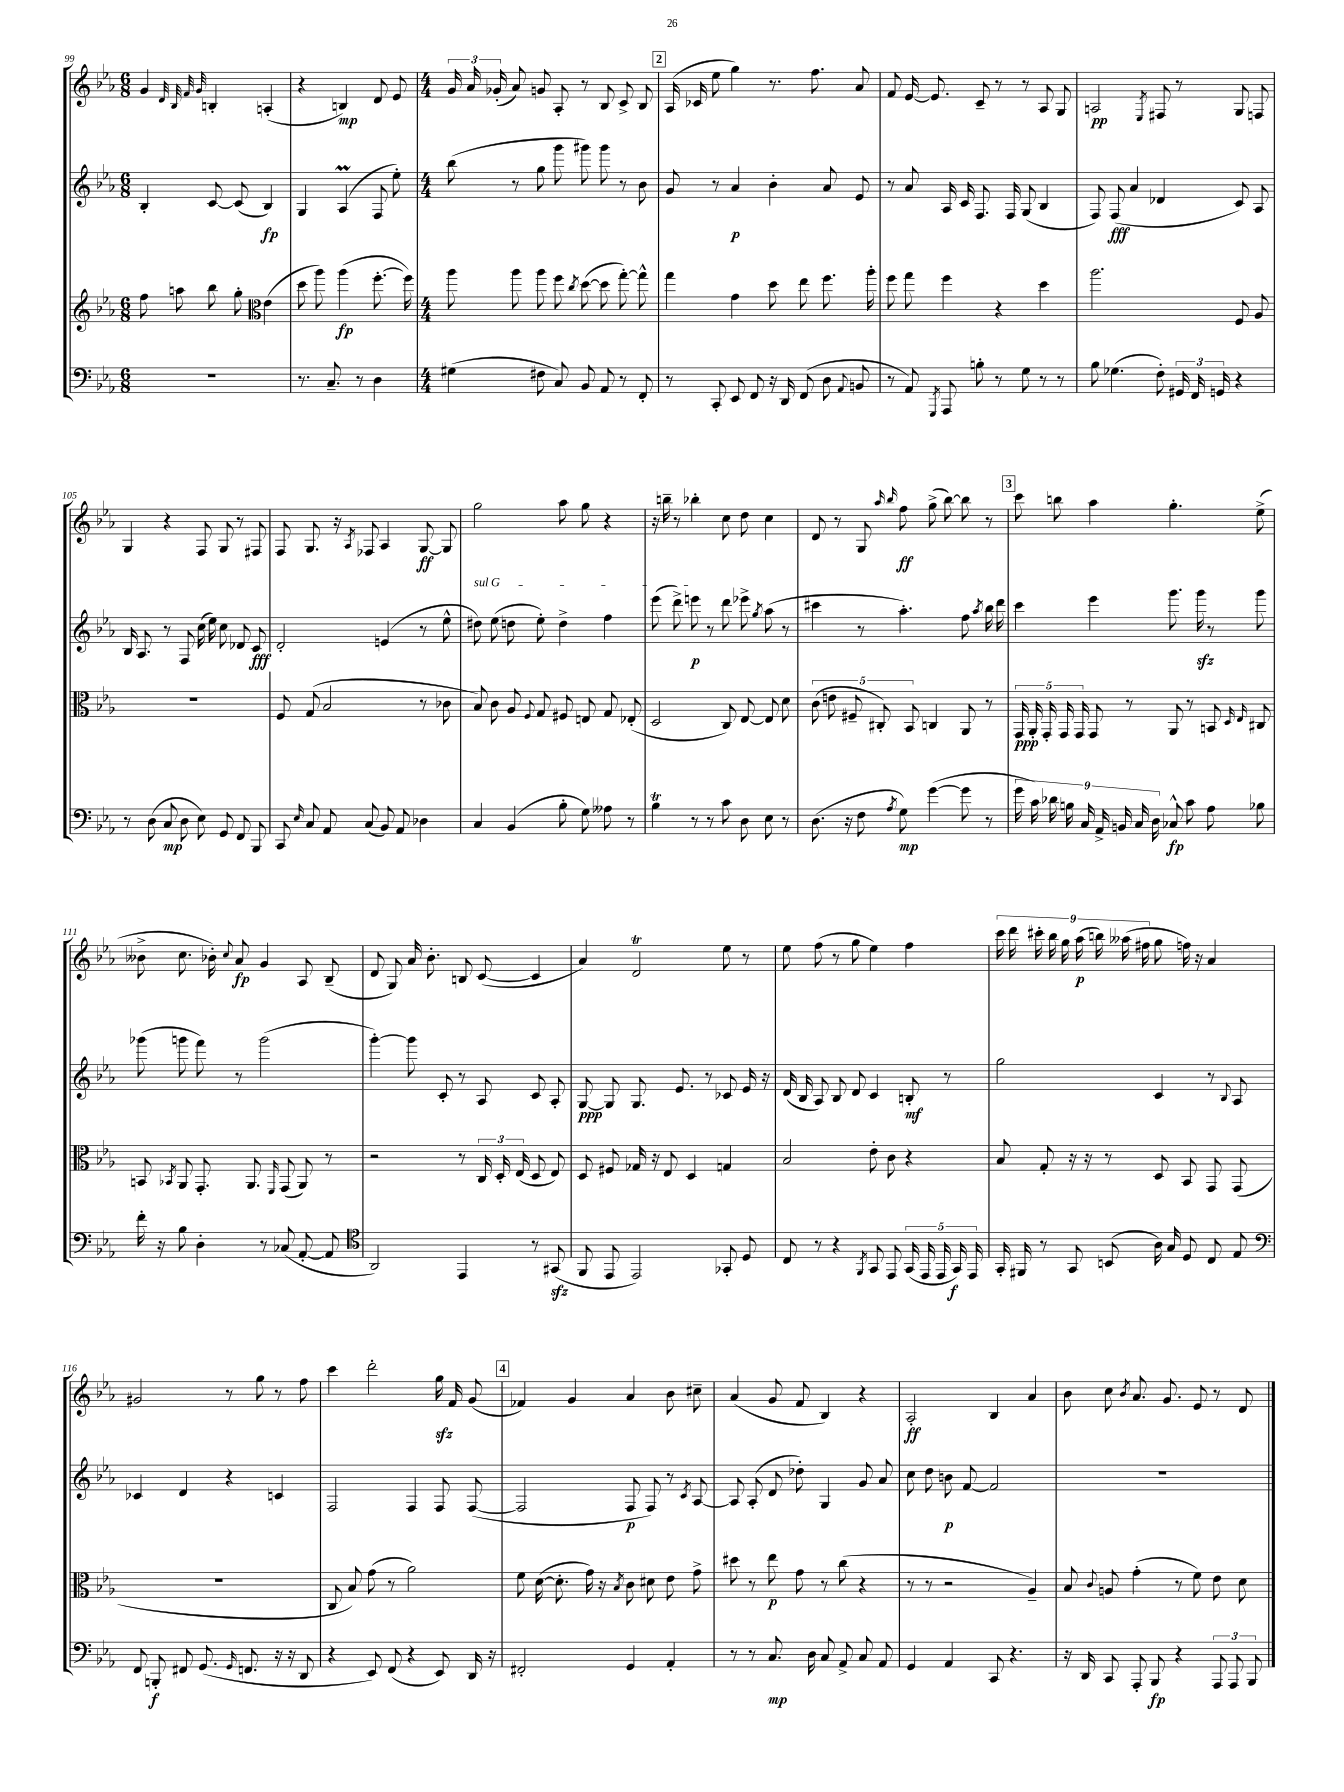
<<
\new StaffGroup <<
\new Staff = "s0" {
    \clef treble \key ees \major \numericTimeSignature \time 6/8
    \autoBeamOff g'4 \grace { d'32 bes32 f'32 g'32 } b4-. a4-.( |
    r4 b4\mp) d'8 ees'8 |
    \numericTimeSignature \time 4/4 \tuplet 3/2 { g'16 aes'16 ges'16-.( } aes'8) g'8 aes8-. r8 bes8 c'8-> bes8 |
    \mark \markup { \box "2" } aes16( ces'16 ees''8 g''4) r8. f''8. aes'8 |
    f'8 ees'16~ ees'8. c'8-- r8 r8 aes8 g8 |
    a2\pp \acciaccatura { ees8 } fis8 r8 g8 f8 |
    g4 r4 f8 g8 r8 fis8 |
    f8 g8. r16 \acciaccatura { aes8 } fes8 aes4 g8~\ff g8 |
    g''2 aes''8 g''8 r4 |
    r16 b''16-- r8 bes''4-. c''8 d''8 c''4 |
    d'8 r8 g8 \grace { aes''16 bes''16 } f''8\ff g''8->( bes''8~) bes''8 r8 |
    \mark \markup { \box "3" } c'''8 b''8 aes''4 g''4.-. ees''8->( |
    beses'8-> c''8. bes'16-.) \appoggiatura { c''8 } aes'8\fp g'4 aes8 bes8--( |
    d'8 g8) aes'16 bes'8.-. b8 c'8~( c'4 |
    aes'4) d'2\trill ees''8 r8 |
    ees''8 f''8( r8 g''8 ees''4) f''4 |
    \tuplet 9/8 { c'''16 d'''16 cis'''16-. bes''16 g''16 aes''16\p( b''16) aeses''16( fis''16 } g''8 f''16) r16 aes'4 |
    gis'2 r8 g''8 r8 f''8 |
    c'''4 d'''2-. g''16\sfz f'16 g'8( |
    \mark \markup { \box "4" } fes'4) g'4 aes'4 bes'8 cis''8-- |
    aes'4( g'8 f'8 bes4) r4 |
    aes2-.\ff bes4 aes'4 |
    bes'8 c''8 \acciaccatura { bes'8 } aes'8. g'8. ees'8 r8 d'8 \bar "|." |
}
\new Staff = "s1" {
    \clef treble \key ees \major \numericTimeSignature \time 6/8
    \autoBeamOff bes4-. c'8~ c'8( bes4\fp) |
    g4 aes4\prall( f8 ees''8-.) |
    \numericTimeSignature \time 4/4 bes''8( r8 g''8 g'''8 gis'''8) gis'''8 r8 bes'8 |
    \mark \markup { \box "2" } g'8 r8 aes'4\p bes'4-. aes'8 ees'8 |
    r8 aes'8 aes16 c'16 f8. f16 g8( bes4 |
    f8) f8\fff( aes'4 des'4 c'8) aes8 |
    bes16 aes8. r8 f8 c''16( ees''16) c''8 des'8 c'8\fff |
    d'2-. e'4( r8 ees''8-^ |
    \once \override TextSpanner.bound-details.left.text = \markup { \italic "sul G" } dis''8\startTextSpan) ees''8( d''8 ees''8-.) d''4-> f''4 |
    ees'''8( d'''8->) e'''8\p\stopTextSpan r8 d'''8 ees'''8-> \acciaccatura { g''8 } aes''8( r8 |
    cis'''4 r8 aes''4.-.) f''8 \acciaccatura { aes''8 } bes''16 d'''16 |
    \mark \markup { \box "3" } c'''4 ees'''4 g'''8. g'''16\sfz r8 g'''8 |
    ges'''8( g'''8 f'''8) r8 g'''2( |
    g'''4~-.) g'''8 c'8-. r8 aes8 c'8 aes8-. |
    g8~\ppp g8 g8. ees'8. r8 ces'8 ees'16 r16 |
    d'16( bes16 aes8) bes8 d'8 c'4 b8-.\mf r8 |
    g''2 c'4 r8 \appoggiatura { bes8 } aes8 |
    ces'4 d'4 r4 c'4 |
    f2 f4 f8 f8~( |
    \mark \markup { \box "4" } f2 f8\p f8) r8 \acciaccatura { c'8 } aes8~ |
    aes8 aes8-.( d'8 des''8-.) g4 g'8 aes'8 |
    c''8 d''8 b'8\p f'8~ f'2 |
    R1 \bar "|." |
}
\new Staff = "s2" {
    \clef treble \key ees \major \numericTimeSignature \time 6/8
    \autoBeamOff f''8 a''8 bes''8 g''8-. \clef alto ees'4( |
    d''8 aes''8) aes''4\fp( f''8.~-. f''16) |
    \numericTimeSignature \time 4/4 aes''8 aes''8 aes''8 f''8 \acciaccatura { c''8 } d''8~( d''8 g''8~-.) g''8-^ |
    \mark \markup { \box "2" } g''4 g'4 d''8 ees''8 f''8. aes''16-. |
    f''8 g''8 f''4 r4 d''4 |
    aes''2. f8 aes8 |
    R1 |
    f8 g8( bes2 r8 ces'8 |
    bes8) c'8 aes8 \appoggiatura { f8 } g8 fis8 e8 g8 ees8-.( |
    d2 c8) ees8~ ees8 d'8 |
    \tuplet 5/4 { c'8( e'8 fis8-- cis8-.) bes,8 } c4 aes,8 r8 |
    \mark \markup { \box "3" } \tuplet 5/4 { g,16\ppp aes,16-. g,16-. g,16 g,16 } g,8 r8 aes,8 r8 b,8 \grace { d16 ees16 } cis8 |
    b,8 \acciaccatura { bes,8 } aes,8 g,8.-. aes,8. \grace { f,16 } g,8( aes,8) r8 |
    r2 r8 \tuplet 3/2 { c16 d16-. ees16( } d8 ees8) |
    d8 fis8 ges16 r16 ees8 d4 g4 |
    bes2 ees'8-. c'8 r4 |
    bes8 g8-. r16 r16 r8 d8 bes,8 g,8 g,8( |
    R1 |
    c8 bes8) g'8( r8 aes'2) |
    \mark \markup { \box "4" } f'8 d'16~( d'8.-. g'16) r16 \acciaccatura { bes8 } c'8 dis'8 ees'8 g'8-> |
    dis''8 r8 ees''8\p g'8 r8 c''8( r4 |
    r8 r8 r2 aes4--) |
    bes8 \appoggiatura { c'8 } a8 g'4-.( r8 f'8) ees'8 d'8 \bar "|." |
}
\new Staff = "s3" {
    \clef bass \key ees \major \numericTimeSignature \time 6/8
    \autoBeamOff R2. |
    r8. c8.-- r8 d4 |
    \numericTimeSignature \time 4/4 gis4( fis8 c8) bes,8 aes,8 r8 f,8-. |
    \mark \markup { \box "2" } r8 c,8-. ees,8 f,8 r16 d,16 f,8( d8 \appoggiatura { aes,8 } b,8 |
    r8 aes,8) \acciaccatura { g,,8 } aes,,8 b8-. r8 g8 r8 r8 |
    bes8 ges4.( f8-.) \tuplet 3/2 { gis,16 f,16 g,16 } r4 |
    r8 d8( c8\mp d8 ees8) g,8 f,8 bes,,8 |
    c,8 \grace { ees16 } c8 aes,8 c8( bes,8) aes,8 des4 |
    c4 bes,4( bes8-. g8) aeses8 r8 |
    bes4\trill r8 r8 c'8 d8 ees8 r8 |
    d8.( r16 f8 \acciaccatura { aes8 } g8\mp) g'4~( g'8 r8 |
    \mark \markup { \box "3" } \tuplet 9/8 { g'16 c'16) des'16 b16 c16 aes,16-> b,16 c16 d16 } ces8-^\fp c'8 aes8 bes8 |
    f'16-. r16 bes8 d4-. r8 ces8( aes,8~-. aes,8 |
    \clef tenor aes,2) ees,4 r8 gis,8\sfz( |
    f,8 ees,8 ees,2) ges,8-. d8 |
    c8 r8 r4 \acciaccatura { f,8 } g,8 ees,8 \tuplet 5/4 { g,16( ees,16 ees,16 g,16\f) ees,16 } |
    g,16-. fis,16 r8 g,8 b,8( aes16) g16 d8 c8 ees8 |
    \clef bass f,8 b,,8-.\f fis,8 g,8.( \grace { g,16 } f,8. r16 r16 d,8 |
    r4 ees,8) f,8( r4 ees,8) d,16 r16 |
    \mark \markup { \box "4" } fis,2-. g,4 aes,4-. |
    r8 r8 c8.\mp d16 c8 aes,8-> c8 aes,8 |
    g,4 aes,4 c,8 r4. |
    r16 d,16 c,8 aes,,8-. bes,,8\fp r4 \tuplet 3/2 { aes,,8 aes,,8 bes,,8 } \bar "|." |
}
>>
>>
\layout { \context { \Score currentBarNumber = #99 } }
